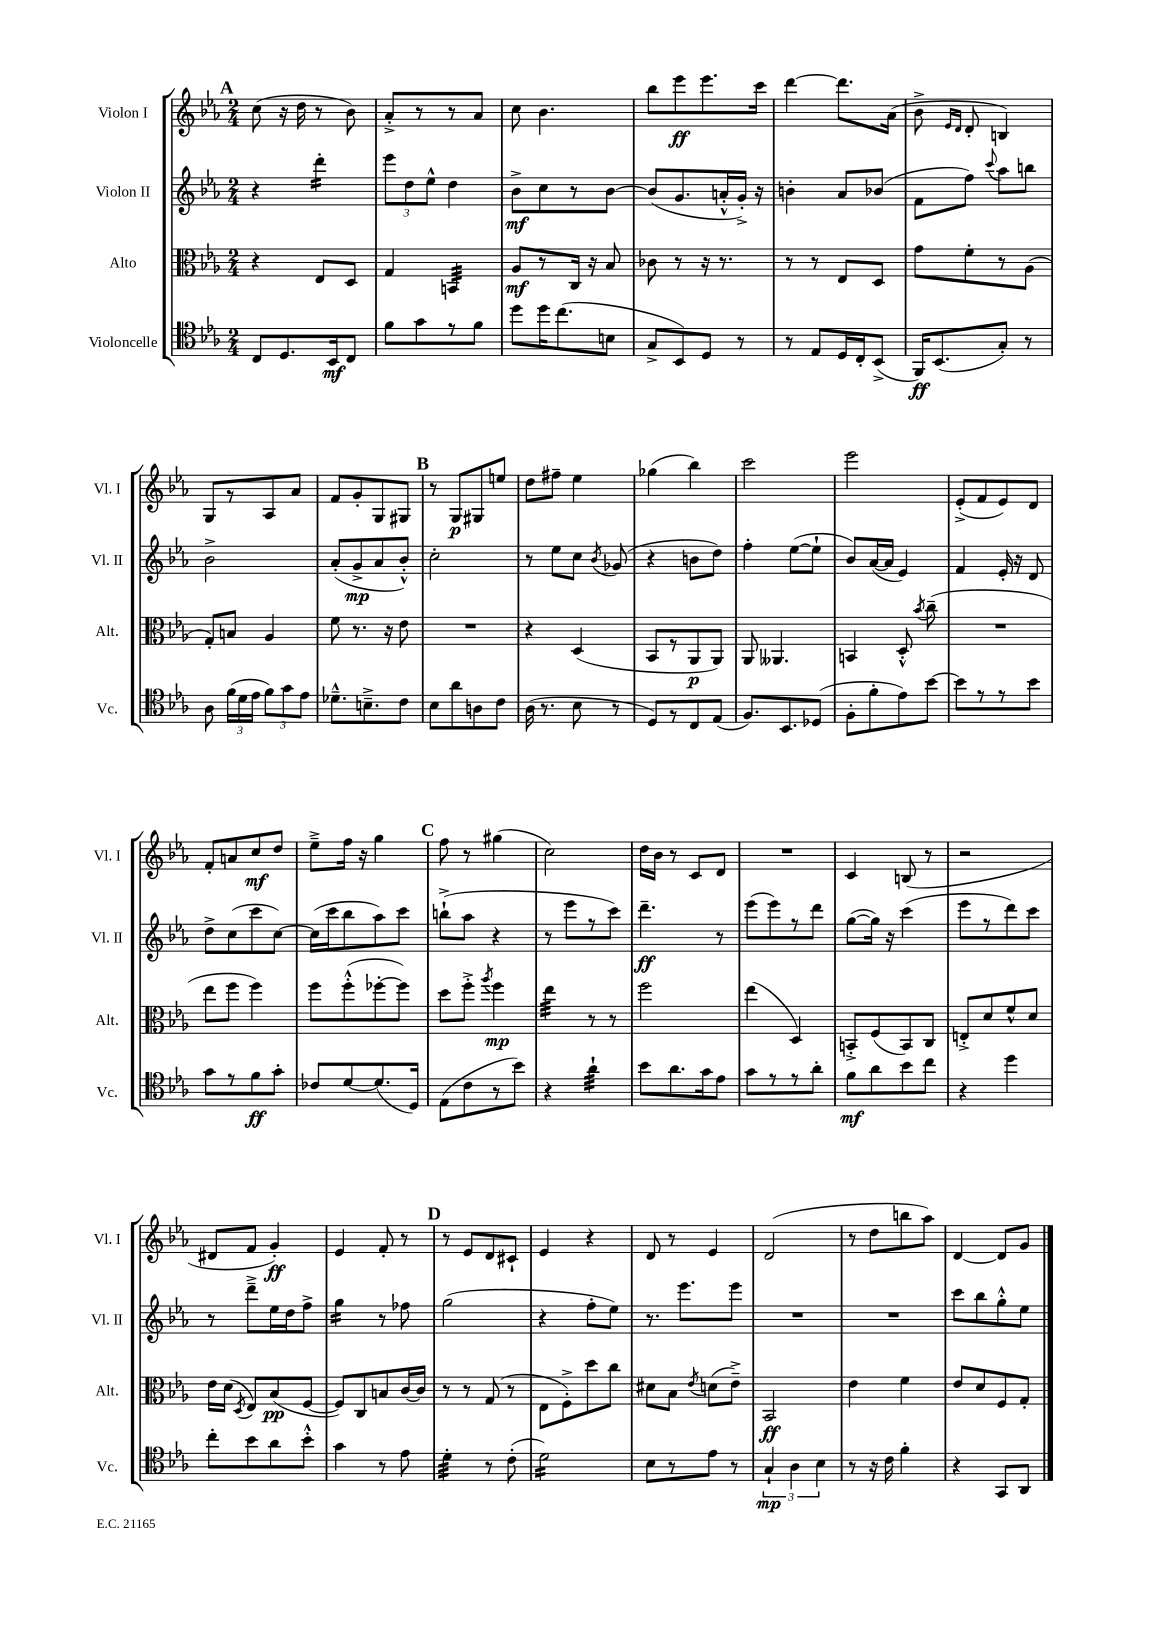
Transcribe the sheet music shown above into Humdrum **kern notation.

**kern	**kern	**kern	**kern
*staff4	*staff3	*staff2	*staff1
*clefC4	*clefC3	*clefG2	*clefG2
*k[b-e-a-]	*k[b-e-a-]	*k[b-e-a-]	*k[b-e-a-]
*M2/4	*M2/4	*M2/4	*M2/4
8C/L	4r	4r	(8cc\
8.D/	.	.	16r
.	.	.	16dd\
.	8E-/L	4ddd'\	8r
16BB-/k	.	.	.
8C/J	8D/J	.	8b-\)
=	=	=	=
8f\L	4G/	12eee-\L	8a-'^/L
.	.	12dd\	.
8g\	.	.	8r
.	.	12ee-^^\J	.
8r	4BB/	4dd\	8r
8f\J	.	.	8a-/J
=	=	=	=
8dd\L	8A-/L	8b-^\L	8cc\
16dd\K	8r	8cc\	4.b-\
(8.cc\	.	.	.
.	16C/Jk	8r	.
.	16r	.	.
8B\J	8B-/	[8b-\J	.
=	=	=	=
8G^/L	8c-\	(8b-/]L	8bb-\L
8BB-/)	8r	8.g/	8eee-\
8D/J	16r	.	8.eee-\
.	8.r	16a'^^/L	.
8r	.	16g'^/JJ)	.
.	.	16r	16ccc\Jk
=	=	=	=
8r	8r	4b'\	[4ddd\
8E-/L	8r	.	.
16D/L	8E-/L	8a-/L	8.ddd\]L
16C'/J	.	.	.
(8BB-^/J	8D/J	(8b-/J	.
.	.	.	(16a-\Jk
=	=	=	=
16FF/LK)	8g\L	8f\L	8b-^\
(8.BB-/	.	.	.
.	.	.	16qqe-/LL
.	.	.	16qqd/JJ
.	8f'\	8ff\J)	8d'/
.	.	8qqccc/	.
8G'/J)	8r	8aa-\L	4B/)
8r	(8A-\J	8bb\J	.
=	=	=	=
8A-\	8G'/L)	2b-^\	8G/L
(24f\LL	8B/J	.	8r
24d\	.	.	.
24e-\JJ	.	.	.
12f\L)	4A-/	.	8A-/
12g\	.	.	.
.	.	.	8a-/J
12e-\J	.	.	.
=	=	=	=
8.d-~^^\L	8f\	(8a-'/L	8f/L
.	8.r	8g^/	8g'/
8.B~^\	.	.	.
.	.	8a-/	8G/
.	16r	.	.
8c\J	8e-\	8b-'^^/J)	8G#/J
=	=	=	=
8B-\L	2r	2cc'\	8r
8a-\	.	.	8G/L
8A\	.	.	8G#/
8c\J	.	.	8ee/J
=	=	=	=
(16A-\	4r	8r	8dd\L
8.r	.	.	.
.	.	8ee-\L	8ff#~\J
8B-\	(4D/	8cc\J	4ee-\
.	.	8qb-/	.
8r	.	(8g-/	.
=	=	=	=
8D/L)	8BB-/L	4r	(4gg-\
8r	8r	.	.
8C/	8AA-/	8b\L	4bb-\)
(8E-/J	8AA-/J)	8dd\J)	.
=	=	=	=
8.F/L)	8AA-/	4ff'\	2ccc\
.	4.AA--/	.	.
8.BB-/	.	.	.
.	.	([8ee-\L	.
(8D-/J	.	8ee-`\]J	.
=	=	=	=
8F'\L	4BB/	8b-/L)	2eee-\
8f'\	.	([16a-/L	.
.	.	16a-/]JJ	.
8e-\)	8D'^^/	4e-/)	.
.	8qb-/	.	.
[8b-\J	(8cc~\	.	.
=	=	=	=
8b-\]L	2r	4f/	(8e-'^/L
8r	.	.	8f/
8r	.	16e-'/	8e-/)
.	.	16r	.
8b-\J	.	8d/	8d/J
=	=	=	=
8g\L	8ee-\L	8dd^\L	8f'/L
8r	8ff\J	(8cc\	8a/
8f\	4ff\)	8ccc\	8cc/
8g'\J	.	[8cc\J)	8dd/J
=	=	=	=
8c-/L	8ff\L	(16cc\]LL	8ee-~^\L
.	.	16ccc\J	.
[8d/	(8ff'^^\	8bb-\	16ff\Jk
.	.	.	16r
(8.d/]	[8ff-'\	8aa-\)	4gg\
.	8ff-\]J)	8ccc\J	.
16D/Jk)	.	.	.
=	=	=	=
(8E-\L	8dd\L	(8bb`^\L	8ff\
8c\	8ff'^\J	8aa-\J	8r
.	8qaa-/	.	.
8r	4ff\	4r	(4gg#\
8b-\J)	.	.	.
=	=	=	=
4r	4ee-\	8r	2cc\)
.	.	8eee-\L	.
4a-`\	8r	8r	.
.	8r	8ccc\J)	.
=	=	=	=
8b-\L	2ff\	4.ddd~\	16dd\LL
.	.	.	16b-\JJ
8.a-\	.	.	8r
.	.	.	8c/L
16g\k	.	.	.
8e-\J	.	8r	8d/J
=	=	=	=
8g\L	(4ee-\	(8eee-\L	2r
8r	.	8eee-\)	.
8r	4D/)	8r	.
8a-'\J	.	8ddd\J	.
=	=	=	=
8f\L	8BB'^/L	([8gg\L	4c/
8a-\	(8F/	16gg\]Jk)	.
.	.	16r	.
8b-\	8BB/)	(4ccc\	(8B/
8cc\J	8C/J	.	8r
=	=	=	=
4r	8E'^/L	8eee-\L	2r
.	8d/	8r	.
4dd\	8f^^/	8ddd\)	.
.	8d/J	8ccc\J	.
=	=	=	=
8cc'\L	16e-\LL	8r	8d#/L
.	(16d\JJ	.	.
.	8qD/	.	.
8b-\	8E-/L)	8ddd~^\L	8f/J
8a-\	(8B-/	16ee-\L	4g'/)
.	.	16dd\J	.
8b-'^^\J	[8F/J	8ff^\J	.
=	=	=	=
4g\	8F/]L)	4gg\	4e-/
.	8C/	.	.
8r	8B/	8r	8f'/
8e-\	[16c/L	8ff-\	8r
.	16c/]JJ	.	.
=	=	=	=
4d'\	8r	(2gg\	8r
.	8r	.	8e-/L
8r	(8G/	.	8d/
(8c'\	8r	.	8c#`/J
=	=	=	=
2d\)	8E-\L	4r	4e-/
.	8F'^\)	.	.
.	8dd\	8ff'\L	4r
.	8cc\J	8ee-\J)	.
=	=	=	=
8B-\L	8d#\L	8.r	8d/
8r	8B-\J	.	8r
.	.	8.eee-\L	.
.	8qe-/	.	.
8e-\J	(8d\L	.	4e-/
8r	8e-~^\J)	8eee-\J	.
=	=	=	=
6G`/	2BB-/	2r	(2d/
6A-\	.	.	.
6B-\	.	.	.
=	=	=	=
8r	4e-\	2r	8r
16r	.	.	8dd\L
16c\	.	.	.
4f'\	4f\	.	8bb\
.	.	.	8aa-\J)
=	=	=	=
4r	8e-/L	8ccc\L	[4d/
.	8d/	8bb-\	.
8GG/L	8F/	8gg'^^\	8d/]L
8AA-/J	8G'/J	8ee-\J	8g/J
==	==	==	==
*-	*-	*-	*-
